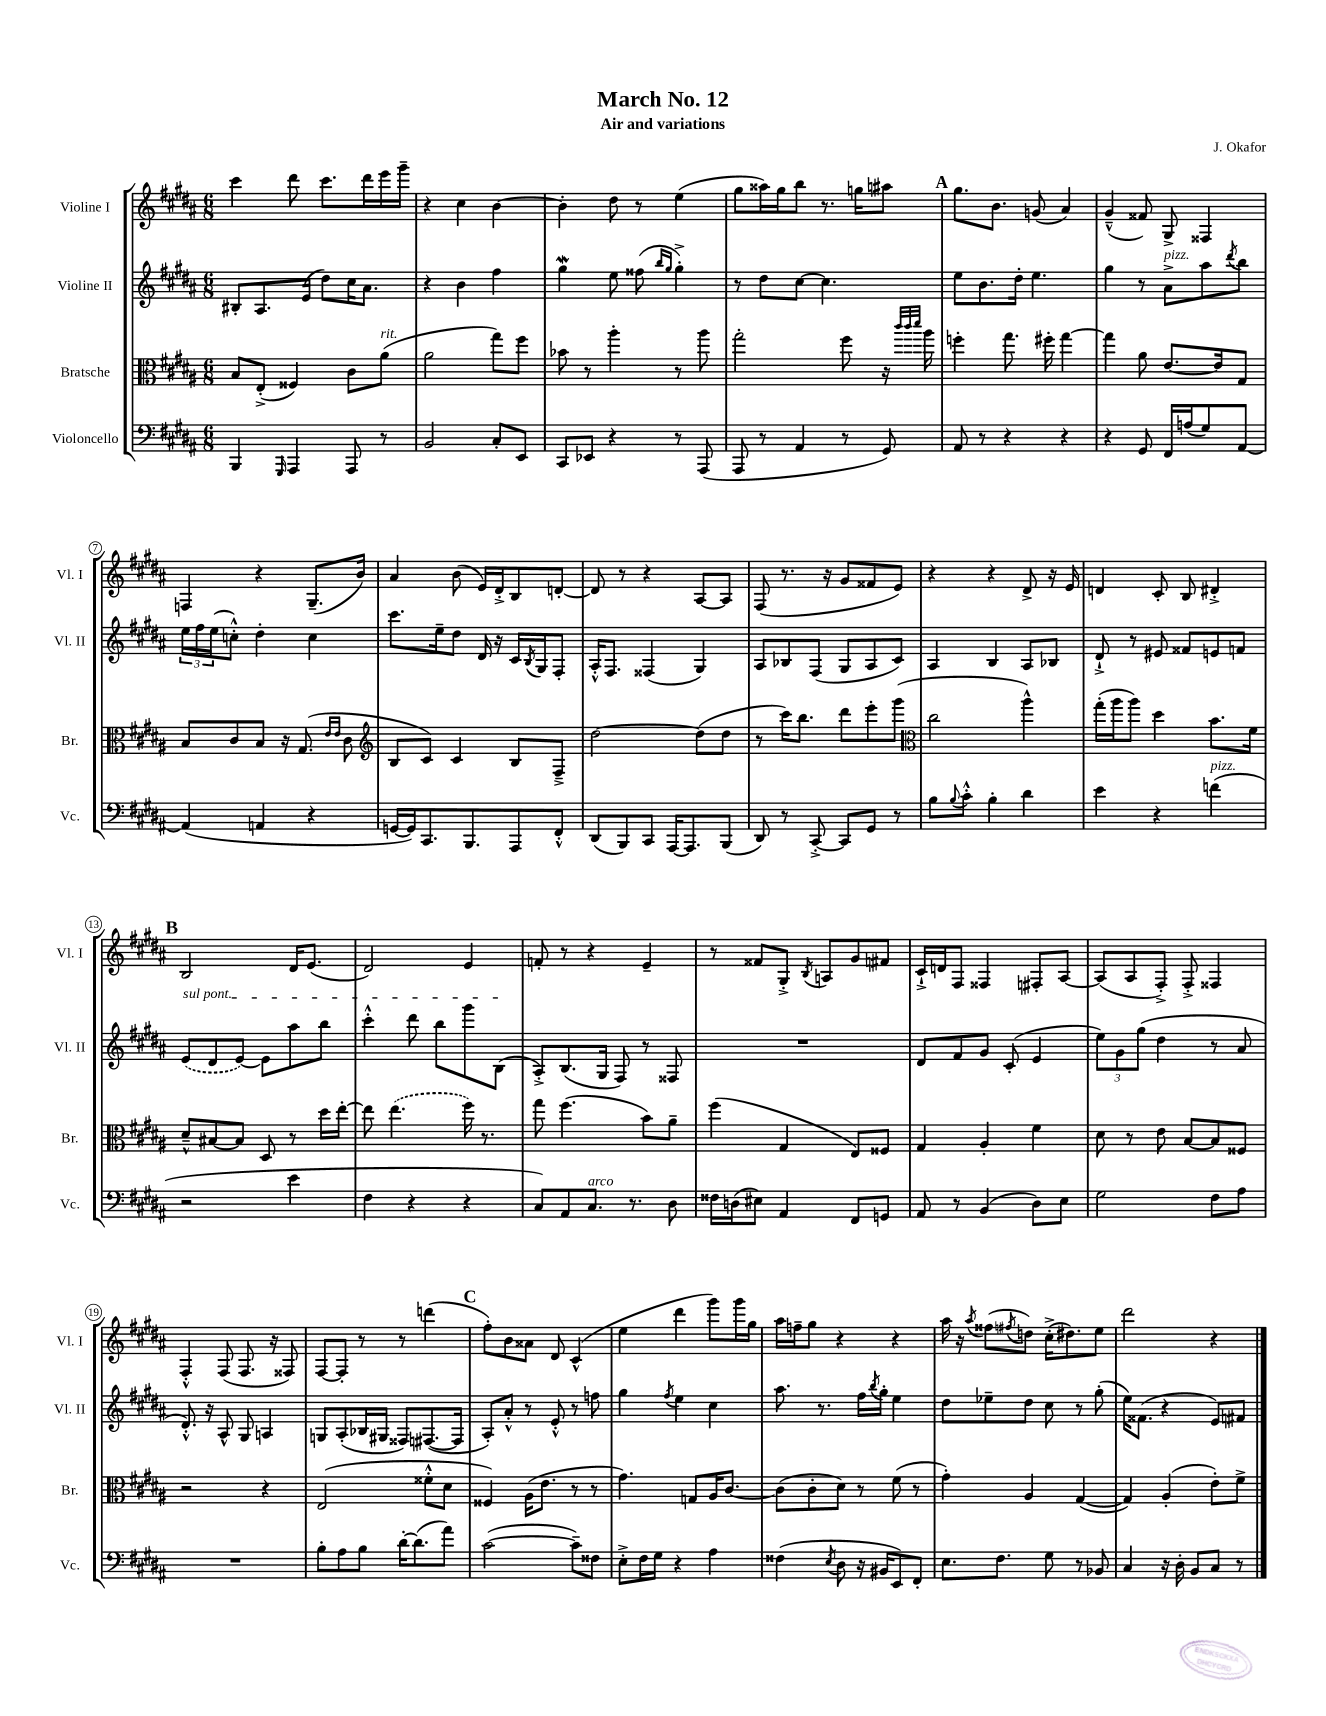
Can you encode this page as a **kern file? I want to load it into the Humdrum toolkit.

**kern	**kern	**kern	**kern
*staff4	*staff3	*staff2	*staff1
*clefF4	*clefC3	*clefG2	*clefG2
*k[f#c#g#d#a#]	*k[f#c#g#d#a#]	*k[f#c#g#d#a#]	*k[f#c#g#d#a#]
*M6/8	*M6/8	*M6/8	*M6/8
4BBB	8B	8B#'	4ccc#
.	(8E'^	8.A#	.
16qqGGG#	.	.	.
4AAA#	4F##)	.	8ddd#
.	.	(16e	.
.	.	8dd#)	8.ccc#
8AAA#	8c#	16cc#	.
.	.	8.a#	16ddd#
8r	(8a#	.	16eee
.	.	.	16ggg#~
=	=	=	=
2BB	2a#	4r	4r
.	.	4b	4cc#
8C#'	8gg#)	4ff#	[4b
8EE	8ff#	.	.
=	=	=	=
8CC#	8b-	4gg#	4b']
8EE-	8r	.	.
4r	4aa#'	8ee	8dd#
.	.	(8ff##	8r
.	.	16qqbb	.
.	.	16qqgg#	.
8r	8r	4gg#'^)	(4ee
(8AAA#	8aa#	.	.
=	=	=	=
8AAA#	2gg#'	8r	8gg#
8r	.	8dd#	16aa##)
.	.	.	16gg#
4AA#	.	[8cc#	8bb
.	.	4.cc#]	8.r
8r	8ff#	.	.
.	.	.	16gg
8GG#)	16r	.	8aa#
.	32qqccc#	.	.
.	32qqccc#	.	.
.	32qqddd#	.	.
.	16aa#	.	.
=	=	=	=
8AA#	4ff'	8ee	8.gg#
8r	.	8.b	.
.	.	.	8.b
4r	8.gg#	.	.
.	.	16dd#'	.
.	.	4.ee	(8g
.	16ff#'	.	.
4r	[4gg#	.	4a#)
=	=	=	=
4r	4gg#]	4gg#	(4g#~^^
8GG#	8a#	8r	8f##)
16FF#	[8.e	8a#^	8G#^
(16A	.	.	.
8G#)	.	8aa#	4F##
.	16e]	.	.
.	.	8qddd#	.
[8AA#	8G#	8bb	.
=	=	=	=
(4AA#]	8B	24ee	4F
.	.	24ff#	.
.	.	(24ee	.
.	8c#	8cc'^^)	.
4AA	8B	4dd#'	4r
.	16r	.	.
.	(8.G#	.	.
4r	.	4cc	(8.G#~
.	16qqe	.	.
.	16qqe	.	.
.	8c#	.	.
.	.	.	16b)
=	=	=	=
*	*clefG2	*	*
[16GG	8B	8.ccc#	4a#
16GG])	.	.	.
8.CC#	8c#)	.	.
.	.	16ee~	.
.	4c#	8dd#	(8b
8.BBB	.	.	.
.	.	16d#	16e)
.	.	16r	16d#'^
8AAA#	8B	16c#	8B
.	.	8qB	.
.	.	16G#	.
8FF#'^^	8F#~^	8F#'	[8d'
=	=	=	=
(8DD#	[2dd#	16A#'^^	8d]
.	.	8.F#	.
8BBB)	.	.	8r
8CC#	.	(4F##	4r
[16AAA#	.	.	.
8.AAA#]	.	.	.
.	(8dd#]	4G#)	[8A#
(8BBB	8dd#	.	8A#]
=	=	=	=
8DD#)	8r	8A#	(8F#
8r	16ccc#)	8B-	8.r
.	8.bb	.	.
[8CC#'^	.	(8F#	.
.	.	.	16r
8CC#]	8ddd#	8G#	8g#
8GG#	8eee'	8A#	8f##
8r	(8ggg#	8c#)	8e)
=	=	=	=
*	*clefC3	*	*
8B	2cc#	4A#	4r
8qqB	.	.	.
8c#'^^	.	.	.
4B'	.	4B	4r
4d#	4aa#^^)	8A#	8d#^
.	.	8B-	16r
.	.	.	16e
=	=	=	=
4e	(16gg#'	8d#`^	4d
.	16aa#	.	.
.	8aa#)	8r	.
4r	4dd#	8e#	8c#'
.	.	8f##	8B
(4f	8.b	8e	4d#'^
.	.	8f	.
.	16f#	.	.
=	=	=	=
2r	8d#~^^	(8e	2B
.	[8B#	8d#	.
.	8B#]	[8e)	.
.	8D#	8e]	.
4e	8r	8aa#	16d#
.	.	.	(8.e
.	16dd#	8bb	.
.	[16ee'	.	.
=	=	=	=
4F#	8ee]	4ccc#'^^	2d#)
.	(4.ee	.	.
4r	.	8ddd#	.
.	.	8bb	.
4r	16ff#)	8ggg#	4e
.	8.r	.	.
.	.	(8B	.
=	=	=	=
8C#)	8gg#	8A#'^)	8f'
8AA#	(4.ff#	(8.B	8r
8.C#	.	.	4r
.	.	16G#	.
.	.	8F#)	.
8.r	.	.	.
.	8b)	8r	4e~
8D#	8a#~	8F##	.
=	=	=	=
16F##	(4ff#	2.r	8r
(16D	.	.	.
8E#)	.	.	8f##
4AA#	4G#	.	8G#'^
.	.	.	8qB
.	.	.	8A
8FF#	8E)	.	8g#
8GG	8F##	.	8f#
=	=	=	=
8AA#	4G#	8d#	16c#`^
.	.	.	16d
8r	.	8f#	8F#
(4BB	4A#'	8g#	4F##
.	.	(8c#'	.
8D#)	4f#	4e	8F#'
8E	.	.	[8A#
=	=	=	=
2G#	8d#	12ee)	(8A#]
.	.	12g#	.
.	8r	.	8A#
.	.	(12gg#	.
.	8e	4dd#	8F#'^)
.	[8B	.	8F#'^
8F#	8B]	8r	4F##
8A#	8F##	8a#	.
=	=	=	=
2.r	2r	8.d#'^^)	4F#'^^
.	.	16r	.
.	.	8A#^^	(8F#
.	.	8G#	8.F#
.	4r	4A	.
.	.	.	16r
.	.	.	8F##)
=	=	=	=
8B'	(2E	8G	[8F#
8A#	.	(8A#'	8F#']
8B	.	16B-	8r
.	.	16G#	.
[16d#'	.	8F##)	8r
(8.d#]	.	.	.
.	8f##'^^	([8.F#	(4ddd
8a#)	8d#	.	.
.	.	16F#]	.
=	=	=	=
([2c#	4F##)	8A#')	8ff#')
.	.	8a#'^^	8b
.	(16A#	8r	8a##
.	8.e	.	.
.	.	8e'^^	8d#
8c#~])	8r	8r	(4c#^^
8F##	8r	8ff	.
=	=	=	=
8E'^	4.g#)	4gg#	4ee
16F#	.	.	.
16G#	.	.	.
.	.	8qff#	.
4r	.	4ee	4ddd#
.	8G	.	.
4A#	16A#	4cc#	8ggg#)
.	[8.c#	.	.
.	.	.	16ggg#
.	.	.	16gg#
=	=	=	=
(4F##	(8c#]	8.aa#	16aa#
.	.	.	16ff~
.	8c#'	.	8gg#
.	.	8.r	.
8qE	.	.	.
8D#	8d#)	.	4r
16r	8r	16ff#	.
.	.	8qbb	.
16BB#	.	16gg#'	.
8EE)	(8f#	4ee	4r
8FF#'	8r	.	.
=	=	=	=
8.E	4g#')	8dd#	16aa#
.	.	.	16r
.	.	.	8qaa#
.	.	8ee-~	(8ff##
8.F#	.	.	.
.	.	.	8qff#
.	4A#	8dd#	8dd)
8G#	.	8cc#	(16cc#'^
.	.	.	8.dd#)
8r	([4G#	8r	.
8BB-	.	(8gg#'	8ee
=	=	=	=
4C#	4G#])	16ee)	2ddd#
.	.	(8.f##	.
16r	(4A#'	4r	.
16D#'	.	.	.
8BB	.	.	.
8C#	8e')	8e)	4r
8r	8f#^	8f#	.
==	==	==	==
*-	*-	*-	*-
